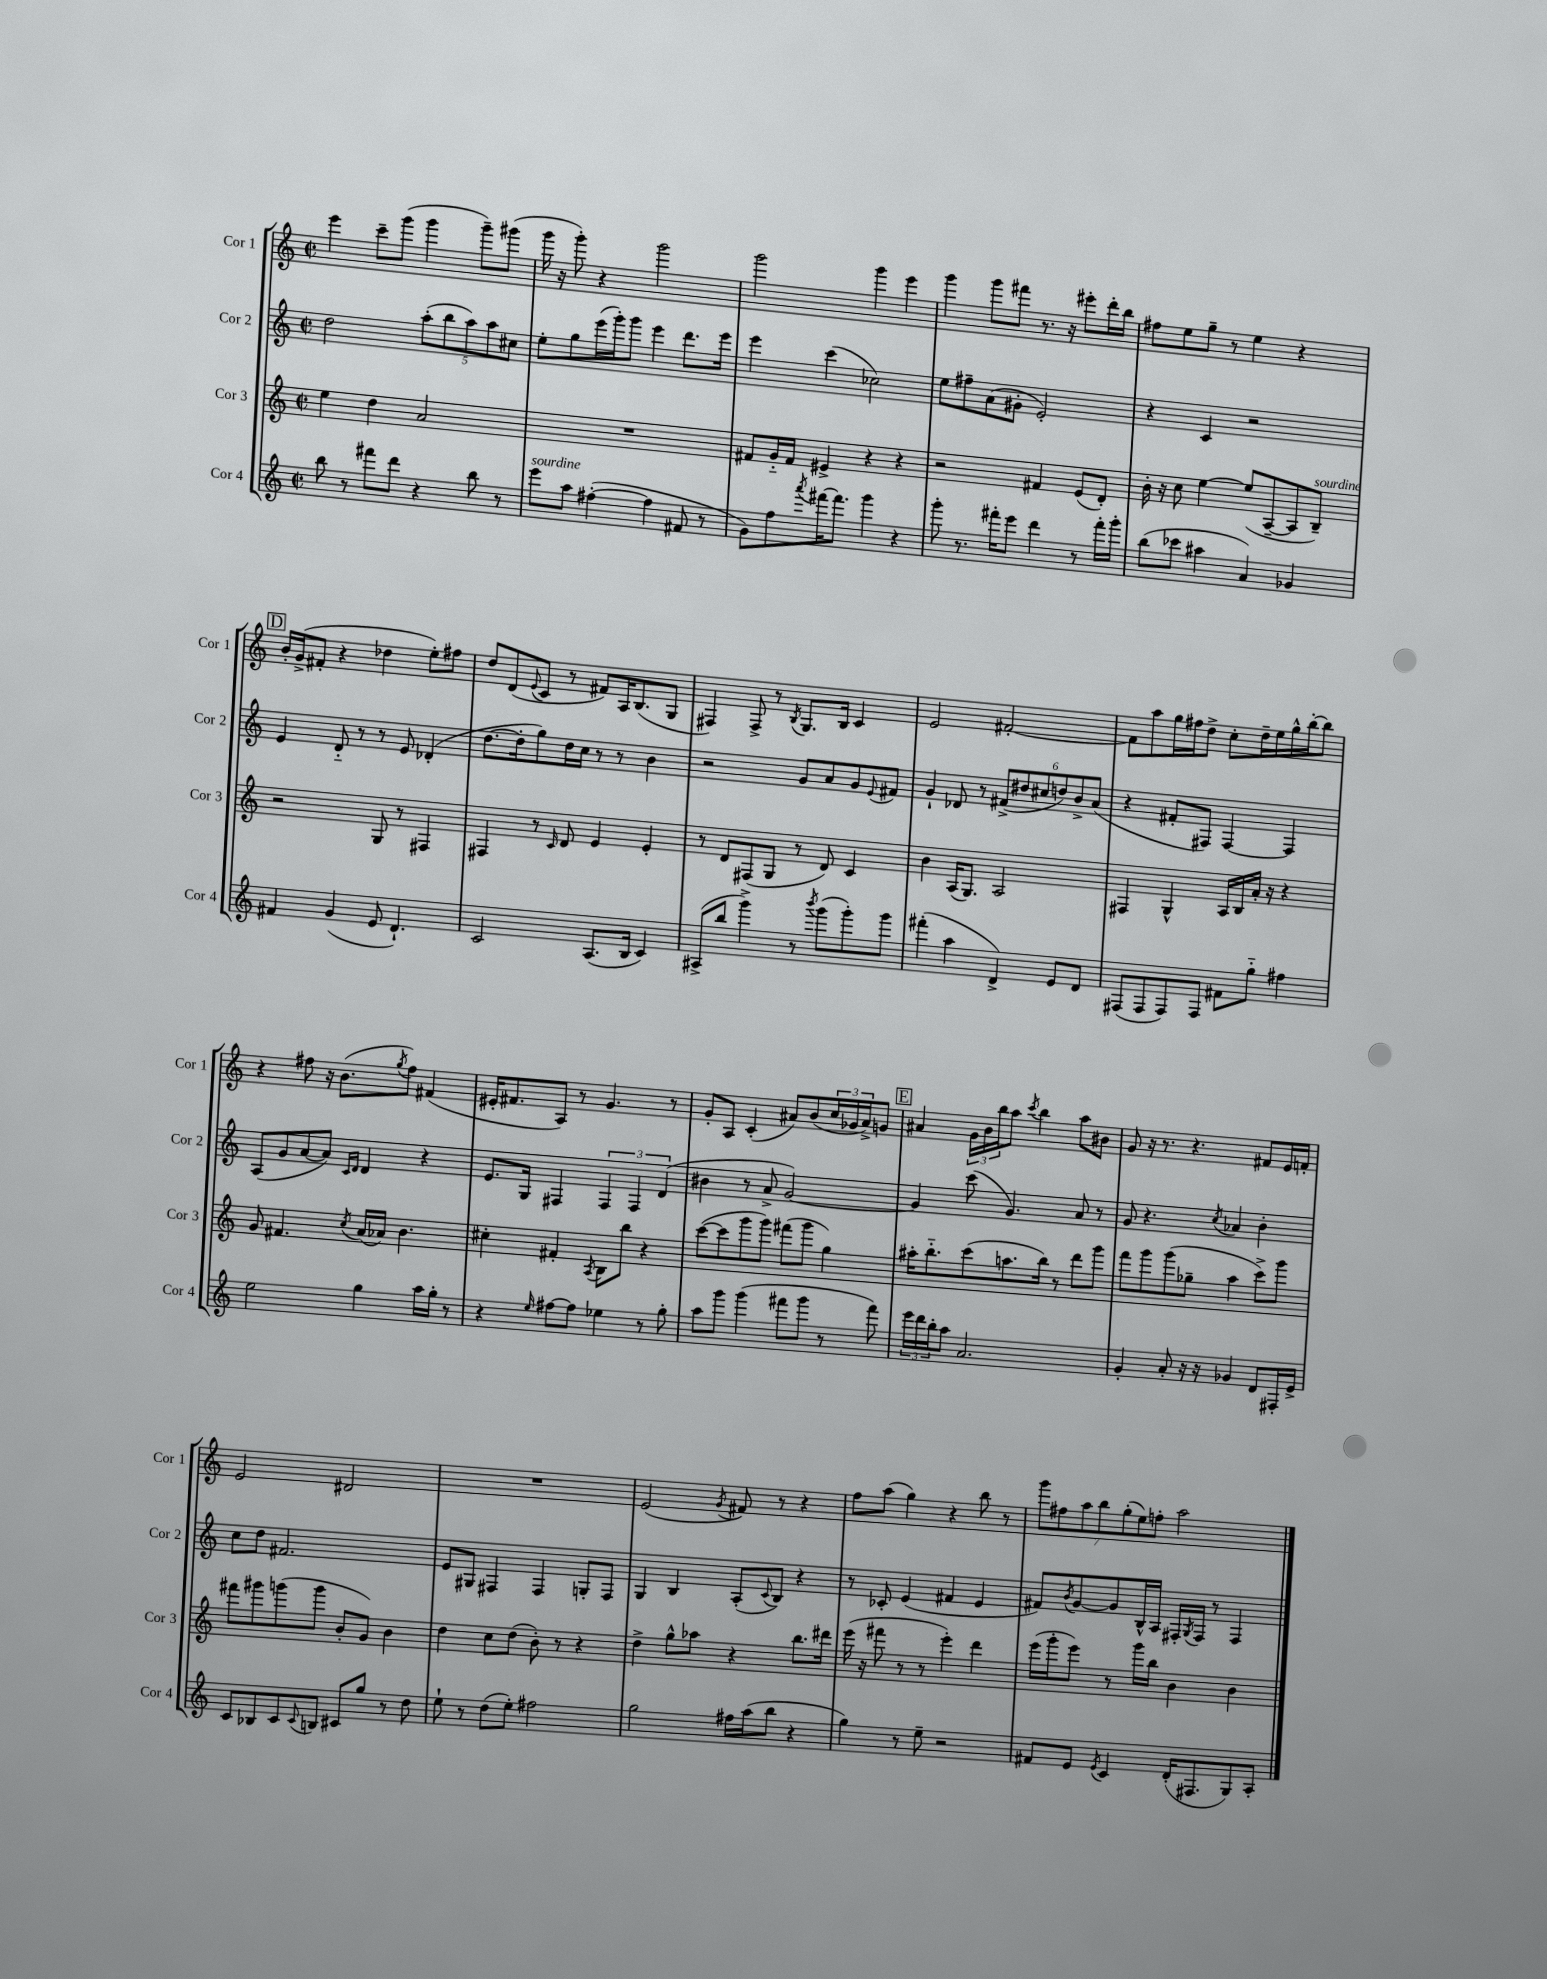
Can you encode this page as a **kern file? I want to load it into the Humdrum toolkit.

**kern	**kern	**kern	**kern
*staff4	*staff3	*staff2	*staff1
*clefG2	*clefG2	*clefG2	*clefG2
*k[]	*k[]	*k[]	*k[]
*M2/2	*M2/2	*M2/2	*M2/2
*met(c|)	*met(c|)	*met(c|)	*met(c|)
8bb	4ee	2dd	4eee
8r	.	.	.
8fff#	4dd	.	8ccc~
8ddd	.	.	(8ggg
4r	2a	(10aa'	4ggg
.	.	10bb	.
.	.	10aa)	.
8bb	.	.	8ggg~)
.	.	10aa	.
8r	.	.	(8ggg#
.	.	10cc#	.
=	=	=	=
8eee	1r	8ee'	16ggg
.	.	.	16r
8aa	.	8gg	8ggg')
([4ff#'	.	(16eee	4r
.	.	16ggg')	.
.	.	8ggg	.
4ff#]	.	4eee	2ggg
8f#	.	8.ddd	.
8r	.	.	.
.	.	16eee	.
=	=	=	=
8g)	8f#	4eee	2ggg
8ff	16g'~	.	.
.	16f#	.	.
8qaaa	.	.	.
[16fff#	4e#^	(4ccc	.
8.fff#]	.	.	.
4ggg	4r	2cc-)	4ggg
4r	4r	.	4eee
=	=	=	=
8ggg'	2r	8ee	4ggg
8.r	.	8ff#~	.
.	.	(8a	8ggg
16fff#'	.	.	.
8eee	.	8g#'	8fff#
4ddd	4f#	2e')	8.r
.	.	.	16r
8r	(8e	.	8eee#'
16fff#'	8d')	.	16ddd'
16ggg'	.	.	16bb
=	=	=	=
(8bb	16b'	4r	8ff#
.	16r	.	.
8ccc-	8cc	.	8ee
4aa#	[4ee	4c	8gg~
.	.	.	8r
4a)	(8ee]	2r	4ee
.	[8A~	.	.
4g-	8A]	.	4r
.	8B~)	.	.
=	=	=	=
4f#	2r	4e	16b'
.	.	.	(16g^
.	.	.	8f#'
(4g	.	8d'~	4r
.	.	8r	.
8e	8G	8r	4dd-
4.d`)	8r	8e	.
.	4F#	(4d-'	8ee')
.	.	.	8ff#
=	=	=	=
2c	4F#	[8.dd	8dd
.	.	.	(8d
.	.	16dd']	.
.	.	.	8qqe
.	8r	8gg)	8c
.	16qqc	.	.
.	8d	16dd	8r
.	.	16cc	.
(8.A	4e	8r	8f#)
.	.	8r	16A
16B	.	.	(8.B
4c)	4e'	4b	.
.	.	.	8G
=	=	=	=
(8A#^	8r	2r	4F#)
8bb	8d	.	.
4ggg^)	(8F#	.	8F#^
.	8G	.	8r
.	.	.	8qB
8r	8r	8g	8.G
8qbbb	.	.	.
(8ggg	8d)	8a	.
.	.	.	16B
8ggg')	4c	8g	4c
.	.	8qqe	.
8ggg	.	8f#	.
=	=	=	=
(4fff#'	4b	4g`	2e
4aa	(16A	8d-	.
.	8.G)	.	.
.	.	8r	.
4d^)	2A	(12f#^	[2f#'
.	.	12dd#	.
.	.	12cc#	.
8e	.	12dd)	.
.	.	12b^	.
8d	.	.	.
.	.	(12a	.
=	=	=	=
(8F#	4F#	4r	8f#]
8F#	.	.	8aa
8F#)	4G^^	8f#'	16gg
.	.	.	16ff#
8F#	.	8F#)	8dd^
8f#	16A	[4F#	8cc'
.	16B	.	.
8gg'~	16a'	.	16dd~
.	16r	.	16ee
4ff#	4r	4F#]	16gg^^
.	.	.	[16bb'
.	.	.	8bb]
=	=	=	=
2ee	8g	(8A	4r
.	4.f#	8g	.
.	.	[8a	8ff#
.	.	8a])	16r
.	.	.	(8.b
.	.	16qqc	.
.	8qcc	16qqd	.
4gg	(16a	4d	.
.	16a-)	.	.
.	.	.	8qgg
.	4.b	.	8ff#)
16aa	.	4r	(4f#
16gg'	.	.	.
8r	.	.	.
=	=	=	=
4r	4cc#'	8.e	16e#'
.	.	.	8.f#
.	.	16G	.
16qqee	.	.	.
[8ff#	4f#'	4F#	8A)
8ff#]	.	.	8r
.	8qA	.	.
4ee-	8B	6F#	4.g
.	8bb	.	.
.	.	6F#	.
8r	4r	.	.
.	.	(6d	.
8gg'	.	.	8r
=	=	=	=
8aa	([8ccc	4b#	8g'
8ggg	8ccc]	.	8A
(4ggg	8ggg	8r	(4c'
.	8ggg)	8a^	.
8fff#	(8fff#	[2g)	8a#)
8ggg	8ggg	.	(8b
8r	4gg)	.	24cc
.	.	.	24g-
.	.	.	24a#^)
8fff#)	.	.	8g
=	=	=	=
24eee	16aa#'	4g]	4a#
24ddd	.	.	.
.	8.bb'~	.	.
24bb'	.	.	.
8aa	.	.	.
2.a	(8ccc	(8ccc	24g
.	.	.	24b
.	.	.	24bb
.	8.aa	4.g)	8aa
.	.	.	8qccc
.	.	.	4bb
.	16bb)	.	.
.	8r	.	.
.	8ddd	8a	8aa
.	8ggg	8r	8b#
=	=	=	=
4g'	8fff	8g	8g
.	8ggg	4.r	16r
.	.	.	8.r
8a'	(8ggg	.	.
16r	8gg-~	.	4.r
16r	.	.	.
.	.	8qcc	.
4g-	4aa	4a-	.
8d	8ccc^)	4b'	8f#
16F#'	8ggg	.	16e
16e^	.	.	16f'
=	=	=	=
8c	8fff#	8cc	2e
8B-	8ggg#	8dd	.
8c	(8ggg	2.f#	.
8qqc	.	.	.
8B	8ggg	.	.
8c#	8b'	.	2d#
8gg	8g)	.	.
8r	4b	.	.
8dd	.	.	.
=	=	=	=
8ee`	4dd	8e	1r
8r	.	8G#	.
(8dd	8cc	4F#	.
8ee')	(8dd	.	.
2ff#	8b')	4F#	.
.	8r	.	.
.	4r	8G'	.
.	.	8F#	.
=	=	=	=
2gg	4dd^	4G	(2e
.	8gg^^	4B	.
.	8aa-	.	.
.	.	.	8qg
16ff#	4r	(8A'	8f#)
(16aa	.	.	.
.	.	8qqc	.
8bb	.	8B)	8r
4r	8.bb	4r	4r
.	16ddd#	.	.
=	=	=	=
4gg)	(16eee	8r	8ff
.	16r	.	.
.	8fff#	8c-'	(8aa
8r	8r	(4e	4gg)
8ee~	8r	.	.
2r	4eee')	4f#	4r
.	4ddd	4e	8bb
.	.	.	8r
=	=	=	=
8f#	(16eee	8f#)	14ggg
.	16ggg'	.	.
.	.	.	14ff#
.	.	8qb	.
8e	8eee)	[8g	.
.	.	.	14aa
.	.	.	14bb
8qe	.	.	.
4c	8r	8g]	.
.	.	.	(14gg'
.	.	.	14ee)
.	16ggg	16B^^	.
.	.	.	14ff'
.	16bb	16A	.
(16d'	4b	16F#'	2aa
.	.	8qG	.
8.F#	.	16F#	.
.	.	8r	.
8G)	4b	4F#	.
8A'	.	.	.
==	==	==	==
*-	*-	*-	*-
